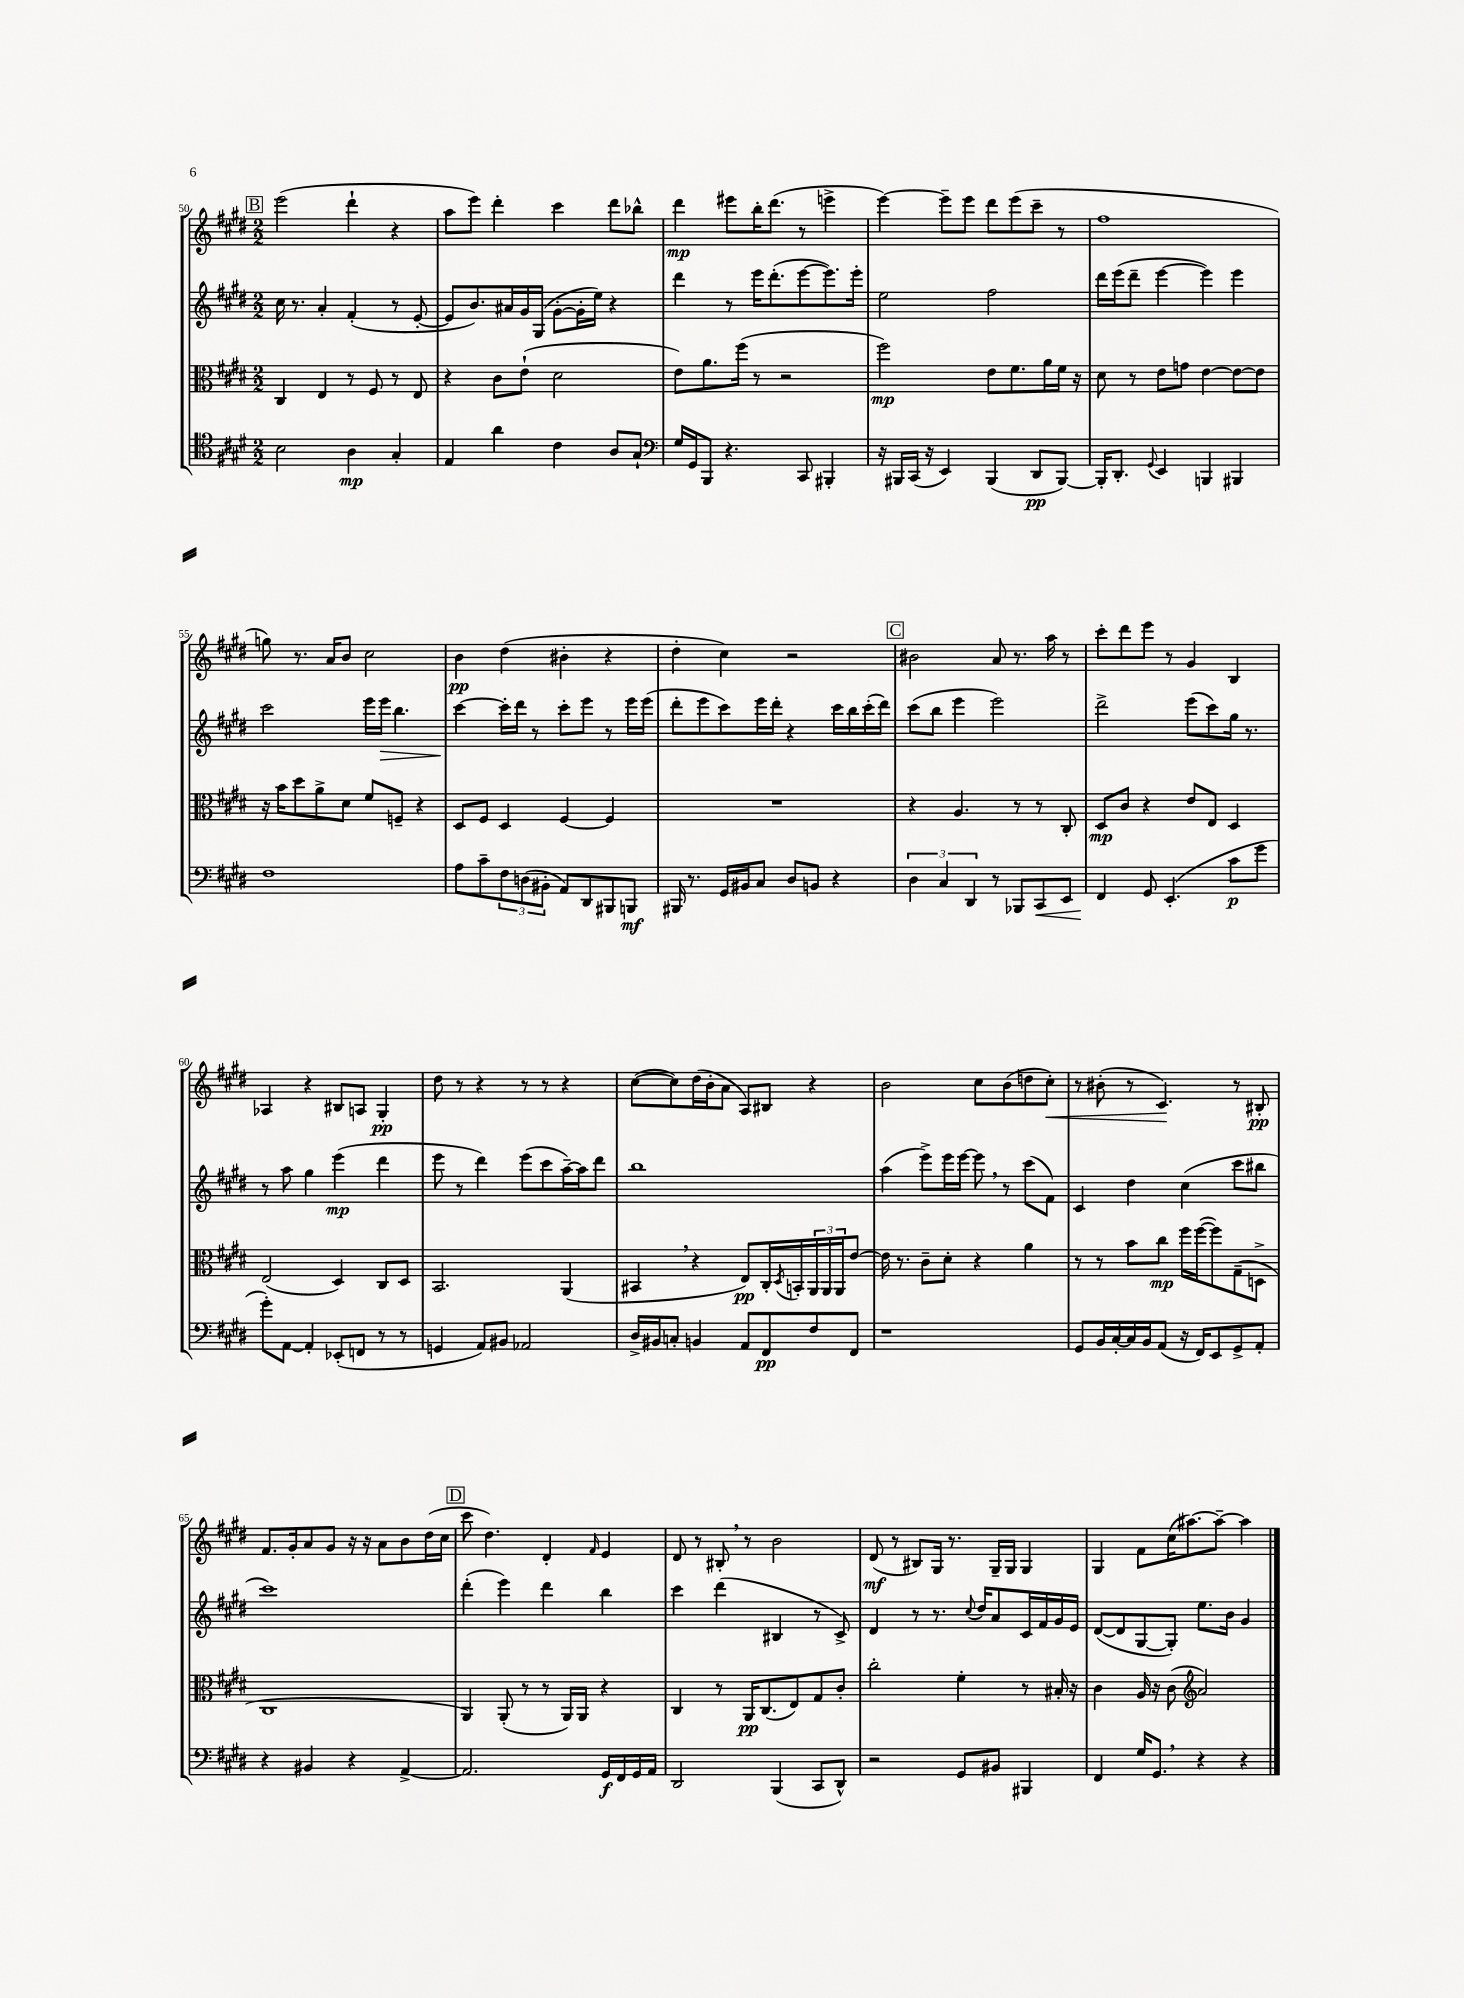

**kern	**kern	**kern	**kern
*staff4	*staff3	*staff2	*staff1
*clefC4	*clefC3	*clefG2	*clefG2
*k[f#c#g#d#]	*k[f#c#g#d#]	*k[f#c#g#d#]	*k[f#c#g#d#]
*M2/2	*M2/2	*M2/2	*M2/2
2B	4C#	16cc#	(2eee
.	.	8.r	.
.	4E	4a'	.
4A	8r	(4f#'	4ddd#`
.	8F#	.	.
4G#'	8r	8r	4r
.	8E	[8e'	.
=	=	=	=
4E	4r	8e]	8aa
.	.	8.b)	8eee)
4a	8c#	.	4ddd#'
.	.	16a#	.
.	(8e`	16g#	.
.	.	(16G#	.
4c#	2d#	[8g#'	4ccc#
.	.	16g#']	.
.	.	16ee)	.
8A	.	4r	8ddd#
8G#`	.	.	8bb-^^
=	=	=	=
*clefF4	*	*	*
16G#	8e)	4ddd#	4ddd#
16GG#	.	.	.
8BBB	8.a	.	.
4.r	.	8r	8eee#
.	(16ff#	.	.
.	8r	16eee	16bb'
.	.	(8.ddd#'	(8.ddd#
.	2r	.	.
8CC#	.	[8eee	8r
4BBB#'	.	8.eee])	4eee^
.	.	16eee'	.
=	=	=	=
16r	2ff#)	2ee	[4eee)
16BBB#	.	.	.
(16CC#	.	.	.
16r	.	.	.
4EE)	.	.	8eee~]
.	.	.	8eee
(4BBB#	8e	2ff#	8ddd#
.	8.f#	.	(8eee
8DD#	.	.	8ccc#~
.	16a	.	.
[8BBB#)	16f#	.	8r
.	16r	.	.
=	=	=	=
16BBB#']	8d#	16ddd#	1ff#
8.DD#'	.	(16eee	.
.	8r	8ddd#~	.
8qqGG#	.	.	.
4EE	8e	[4eee	.
.	8g	.	.
4BBB	[4e	4eee])	.
4BBB#	8e_	4eee	.
.	8e]	.	.
=	=	=	=
1F#	16r	2ccc#	8gg)
.	16b	.	.
.	8dd#	.	8.r
.	8a^	.	.
.	.	.	16a
.	8d#	.	8b
.	8f#	16eee	2cc#
.	.	16eee	.
.	8F~	4.bb	.
.	4r	.	.
=	=	=	=
8A	8D#	[4ccc#	4b
8c#~	8F#	.	.
12F#	4D#	16ccc#']	(4dd#
.	.	16ddd#	.
(12D	.	.	.
.	.	8r	.
12BB#'	.	.	.
8AA)	[4F#	8ccc#'	4b#'
8DD#	.	8eee	.
8BBB#	4F#]	8r	4r
8BBB	.	16eee	.
.	.	(16eee	.
=	=	=	=
16BBB#	1r	8ddd#'	4dd#'
8.r	.	.	.
.	.	8eee	.
16GG#	.	8ccc#)	4cc#)
16BB#	.	.	.
8C#	.	16eee	.
.	.	16ddd#'	.
8D#	.	4r	2r
8BB	.	.	.
4r	.	16ccc#	.
.	.	16bb	.
.	.	(16ccc#'	.
.	.	16ddd#)	.
=	=	=	=
6D#	4r	(8ccc#	2b#
.	.	8bb	.
6C#	.	.	.
.	4.A	4eee	.
6DD#	.	.	.
8r	.	2eee)	8a
8BBB-	8r	.	8.r
8CC#	8r	.	.
.	.	.	16aa
8EE	8C#'	.	8r
=	=	=	=
4FF#	8D#	2ddd#^	8ccc#'
.	8c#	.	8ddd#
8GG#	4r	.	8eee
(4.EE'	.	.	8r
.	8e	(8eee	4g#
.	8E	8ccc#)	.
8c#	4D#	16gg#	4B
.	.	8.r	.
8g#	.	.	.
=	=	=	=
8g#')	(2E	8r	4A-
[8AA	.	8aa	.
4AA']	.	4gg#	4r
(8EE-'	4D#)	(4eee	8B#
8FF	.	.	8A
8r	8C#	4ddd#	4G#'
8r	8D#	.	.
=	=	=	=
4GG	2.BB	8eee	8dd#
.	.	8r	8r
8AA)	.	4ddd#)	4r
8BB#	.	.	.
2AA-	.	(8eee	8r
.	.	8ccc#	8r
.	(4AA	[16aa~)	4r
.	.	16aa]	.
.	.	8ddd#	.
=	=	=	=
16D#^	4BB#	1bb	([8cc#
16BB#	.	.	.
8C'	.	.	8cc#])
4BB	4r	.	(16dd#
.	.	.	16b'
.	.	.	8a
8AA	8E)	.	8A)
8FF#	16C#'	.	8B#
.	8qD#	.	.
.	16BB'	.	.
8F#	24AA	.	4r
.	24AA	.	.
.	24AA	.	.
8FF#	[8e	.	.
=	=	=	=
1r	16e]	(4aa	2b
.	8.r	.	.
.	8c#~	8eee^)	.
.	8d#'	16eee	.
.	.	[16eee	.
.	4r	8eee]	8cc#
.	.	8r	(8b
.	4a	(8ccc#	8dd
.	.	8f#)	8cc#')
=	=	=	=
8GG#	8r	4c#	8r
16BB	8r	.	(8b#'
[16C#'	.	.	.
16C#]	8b	4dd#	8r
16BB	.	.	.
(8AA	8cc#	.	4.c#)
16r	16ff#	(4cc#	.
16FF#)	([16ff#	.	.
8EE	8ff#])	.	.
8GG#^	(8G#~	8ccc#	8r
8AA'	8D^	8bb#	8B#'
=	=	=	=
4r	1C#	1ccc#)	8.f#
.	.	.	16g#'
4BB#	.	.	8a
.	.	.	8g#
4r	.	.	16r
.	.	.	16r
.	.	.	8a
[4AA^	.	.	8b
.	.	.	(16dd#
.	.	.	16cc#
=	=	=	=
2.AA]	4AA)	(4ddd#'	8ccc#
.	.	.	4.dd#)
.	(8AA'	4eee)	.
.	8r	.	.
.	8r	4ddd#	4d#'
.	16AA)	.	.
.	16AA	.	.
.	.	.	16qqf#
16GG#	4r	4bb	4e
16FF#	.	.	.
16GG#	.	.	.
16AA	.	.	.
=	=	=	=
2DD#	4C#	4ccc#	8d#
.	.	.	8r
.	8r	(4ddd#	8B#'
.	16AA	.	8r
.	(8.C#	.	.
(4BBB	.	4B#	2b
.	8E)	.	.
8CC#	8G#	8r	.
8DD#^^)	8c#'	8c#^)	.
=	=	=	=
2r	2cc#'	4d#	(8d#
.	.	.	8r
.	.	8r	8B#)
.	.	8.r	16G#
.	.	.	8.r
8GG#	4f#'	.	.
.	.	8qqcc#	.
.	.	16dd#	.
8BB#	.	8a	16G#~
.	.	.	16G#
4BBB#	8r	16c#	4G#
.	.	16f#	.
.	16B#'	16g#	.
.	16r	16e	.
=	=	=	=
4FF#	4c#	([8d#	4G#
.	.	8d#]	.
16G#	16A	[8G#	8f#
8.GG#	16r	.	.
.	(8c#	8G#'])	(16cc#
.	.	.	[8.aa#)
*	*clefG2	*	*
4r	2a)	8.ee	.
.	.	.	8aa#~_
.	.	16b	.
4r	.	4g#	4aa#]
==	==	==	==
*-	*-	*-	*-
